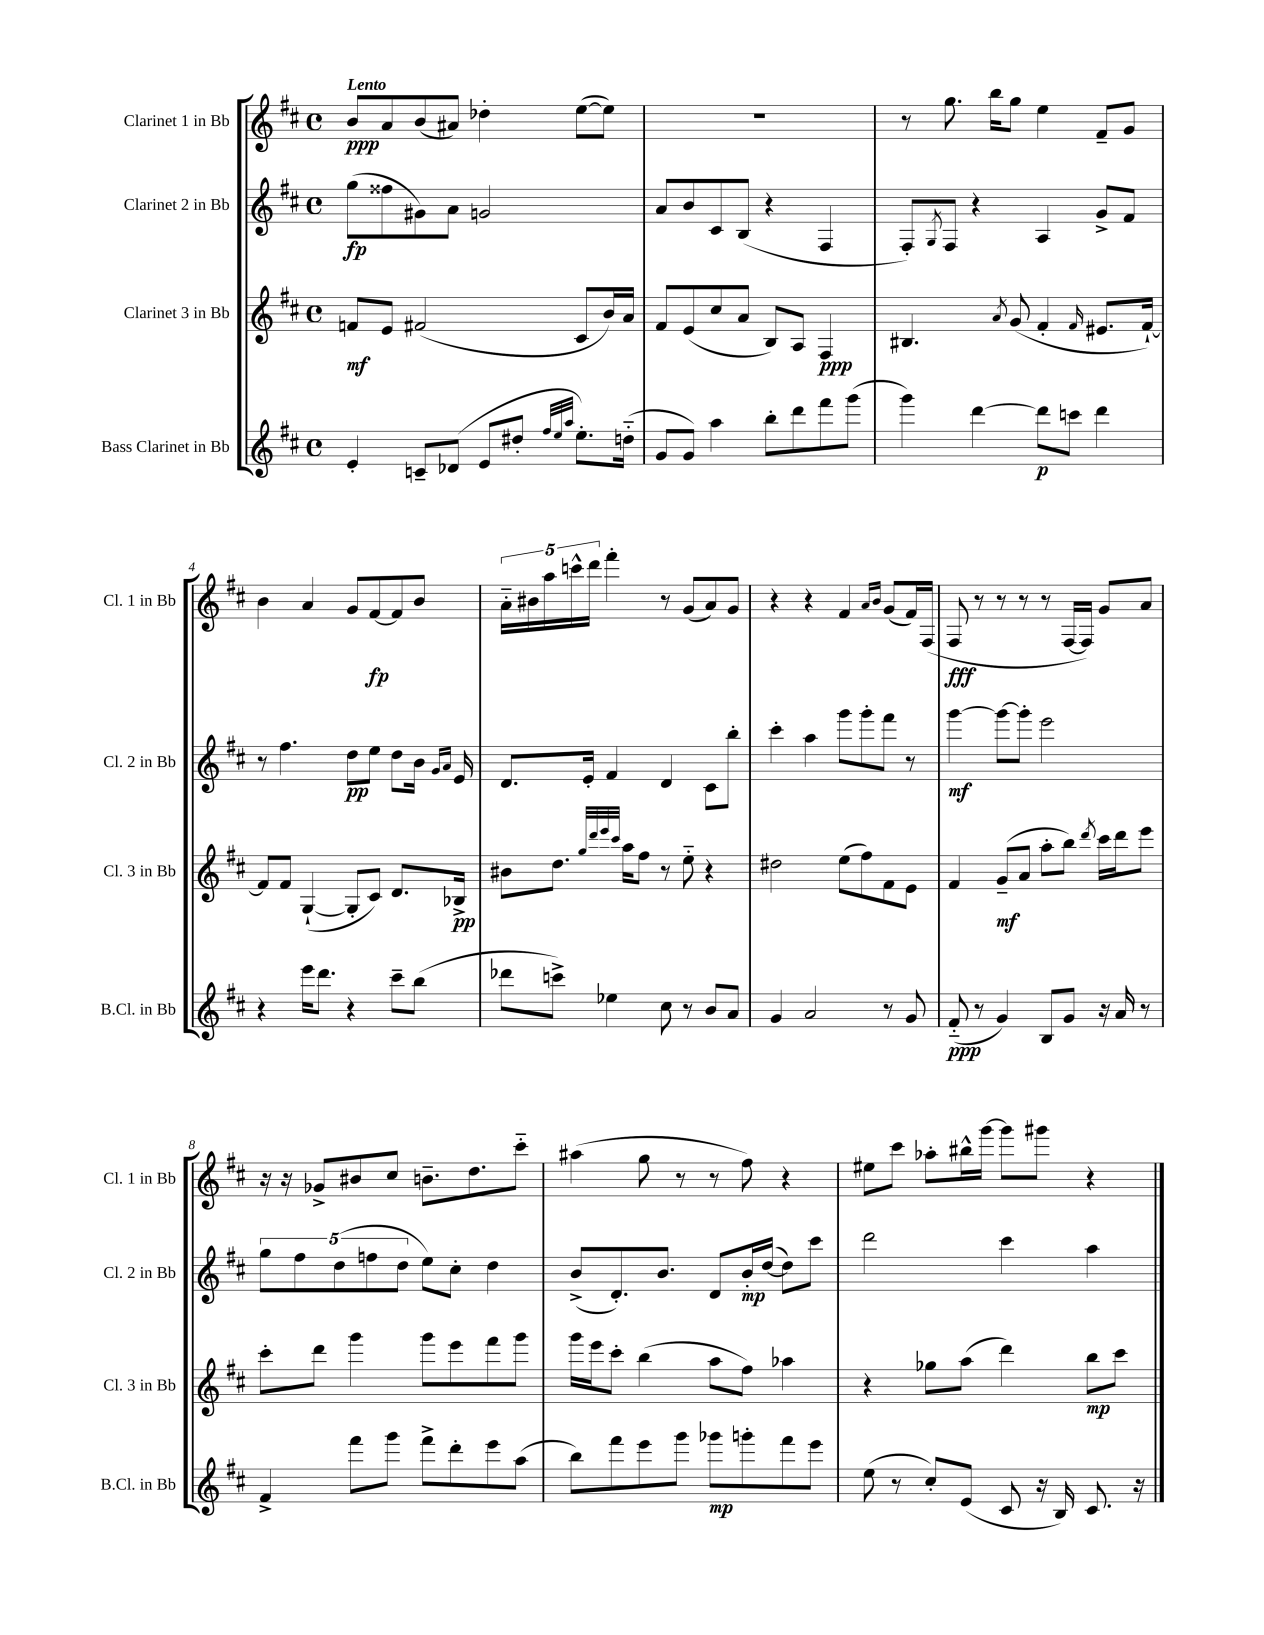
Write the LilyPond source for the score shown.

<<
\new StaffGroup <<
\new Staff = "s0" \with { instrumentName = "Clarinet 1 in Bb" shortInstrumentName = "Cl. 1 in Bb" } {
    \clef treble \key d \major \defaultTimeSignature \time 4/4 \tempo "Lento"
    b'8\ppp a'8 b'8( ais'8) des''4-. e''8~( e''8) |
    R1 |
    r8 g''8. b''16 g''8 e''4 fis'8-- g'8 |
    b'4 a'4 g'8 fis'8~\fp fis'8 b'8 |
    \tuplet 5/4 { a'16-_ bis'16 a''16 c'''16-^ d'''16 } fis'''4-. r8 g'8( a'8) g'8 |
    r4 r4 fis'4 \grace { a'16 b'16 } g'8( fis'16) fis16( |
    fis8\fff r8 r8 r8 r8 fis16~ fis16) g'8 a'8 |
    r16 r16 ges'8-> bis'8 cis''8 b'8.-- d''8. cis'''8-_ |
    ais''4( g''8 r8 r8 fis''8) r4 |
    eis''8 cis'''8 aes''8-. bis''16-^ g'''16~ g'''8 gis'''8 r4 \bar "|." |
}
\new Staff = "s1" \with { instrumentName = "Clarinet 2 in Bb" shortInstrumentName = "Cl. 2 in Bb" } {
    \clef treble \key d \major \defaultTimeSignature \time 4/4
    g''8\fp( fisis''8 gis'8) a'8 g'2 |
    a'8 b'8 cis'8 b8( r4 fis4 |
    fis8-.) \acciaccatura { g8 } fis8 r4 a4 g'8-> fis'8 |
    r8 fis''4. d''8\pp e''8 d''8 b'16 \grace { g'16 a'16 } e'16 |
    d'8. e'16-. fis'4 d'4 cis'8 b''8-. |
    cis'''4-. a''4 g'''8 g'''8-. fis'''8 r8 |
    g'''4~\mf g'''8~ g'''8-. e'''2 |
    \tuplet 5/4 { g''8 fis''8 d''8( f''8 d''8 } e''8) cis''8-. d''4 |
    b'8->( d'8.-.) b'8. d'8 b'16-.\mp d''16~( d''8) cis'''8 |
    d'''2 cis'''4 a''4 \bar "|." |
}
\new Staff = "s2" \with { instrumentName = "Clarinet 3 in Bb" shortInstrumentName = "Cl. 3 in Bb" } {
    \clef treble \key d \major \defaultTimeSignature \time 4/4
    f'8\mf e'8 fis'2( cis'8 b'16) a'16 |
    fis'8 e'8( cis''8 a'8 b8) a8 fis4\ppp |
    bis4. \acciaccatura { a'8 } g'8( fis'4-. \grace { fis'16 } eis'8. fis'16~-!) |
    fis'8 fis'8 g4~-!( g8-. cis'8) d'8. bes16->\pp |
    bis'8 d''8. \grace { g''32 d'''32 e'''32 cis'''32 } a''16 fis''8 r8 e''8-_ r4 |
    dis''2 e''8( fis''8) fis'8 e'8 |
    fis'4 g'8--\mf( a'8 a''8-. b''8) \acciaccatura { d'''8 } cis'''16 d'''16 e'''8 |
    cis'''8-. d'''8 g'''4 g'''8 e'''8 fis'''8 g'''8 |
    g'''16 e'''16 cis'''8-. b''4( a''8 fis''8) aes''4 |
    r4 ges''8 a''8( d'''4) b''8\mp cis'''8 \bar "|." |
}
\new Staff = "s3" \with { instrumentName = "Bass Clarinet in Bb" shortInstrumentName = "B.Cl. in Bb" } {
    \clef treble \key d \major \defaultTimeSignature \time 4/4
    e'4-. c'8-- des'8( e'8 dis''8-. \grace { fis''32 e''32 a''32 } e''8.-.) d''16-_( |
    g'8 g'8) a''4 b''8-. d'''8 fis'''8 g'''8( |
    g'''4) d'''4~ d'''8\p c'''8 d'''4 |
    r4 e'''16 d'''8. r4 cis'''8-- b''8( |
    des'''8 c'''8->) ees''4 cis''8 r8 b'8 a'8 |
    g'4 a'2 r8 g'8 |
    fis'8-_\ppp( r8 g'4) b8 g'8 r16 a'16 r8 |
    fis'4-> fis'''8 g'''8 fis'''8-> d'''8-. e'''8 a''8( |
    b''8) fis'''8 e'''8 g'''8 ges'''8\mp g'''8-. fis'''8 e'''8 |
    e''8( r8 cis''8-.) e'8( cis'8 r16 b16) cis'8. r16 \bar "|." |
}
>>
>>
